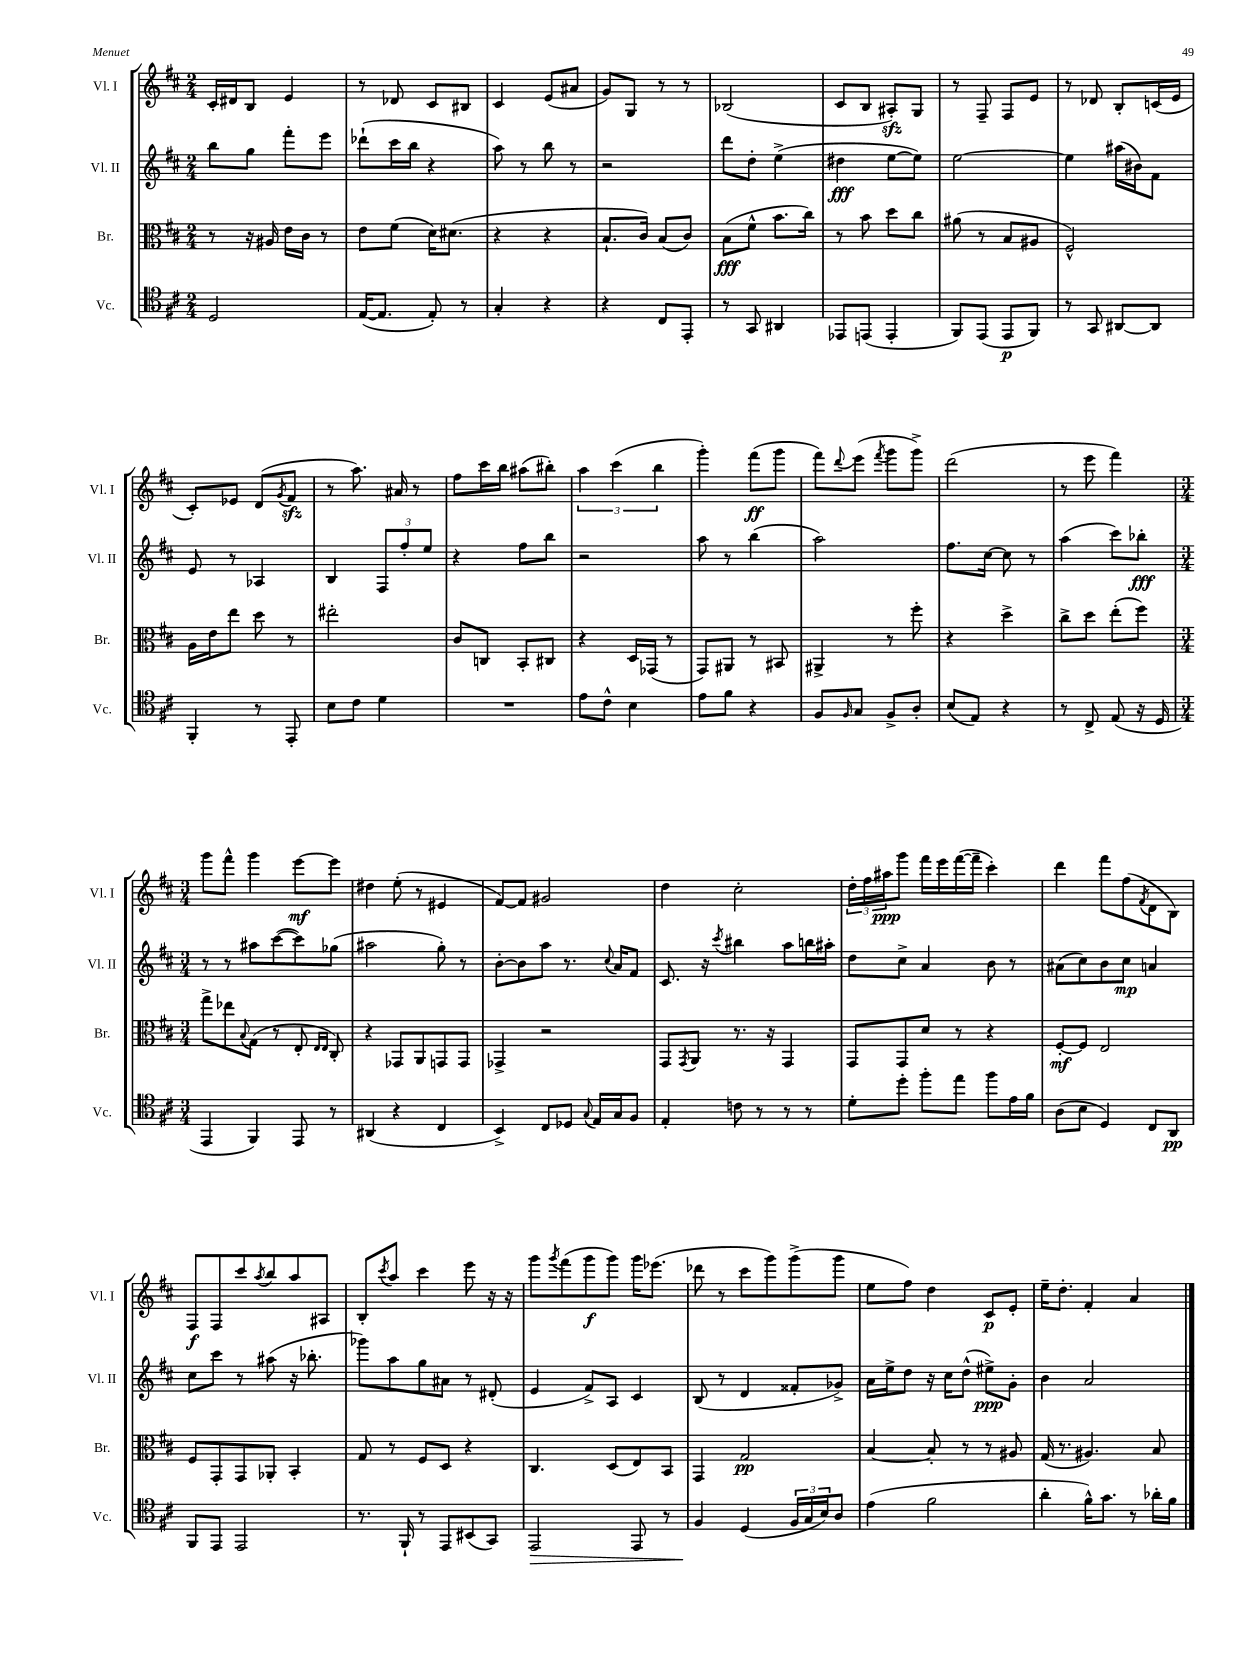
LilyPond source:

<<
\new StaffGroup <<
\new Staff = "s0" \with { instrumentName = "Vl. I" shortInstrumentName = "Vl. I" } {
    \clef treble \key d \major \numericTimeSignature \time 2/4
    cis'16-. dis'16 b8 e'4 |
    r8 des'8 cis'8 bis8 |
    cis'4 e'8( ais'8 |
    g'8) g8 r8 r8 |
    bes2( |
    cis'8 b8 ais8-.\sfz) g8 |
    r8 fis8-- fis8 e'8 |
    r8 des'8 b8-. c'16( e'16 |
    cis'8-.) ees'8 d'8( \acciaccatura { g'8 } fis'8\sfz |
    r8 a''8.) ais'16 r8 |
    fis''8 cis'''16 b''16 ais''8( bis''8-.) |
    \tuplet 3/2 { a''4 cis'''4( b''4 } |
    g'''4-.) fis'''8\ff( g'''8 |
    fis'''8) \appoggiatura { d'''8 } e'''8( \acciaccatura { fis'''8 } g'''8 g'''8->) |
    d'''2( |
    r8 e'''8 fis'''4) |
    \numericTimeSignature \time 3/4 g'''8 fis'''8-^ g'''4 e'''8~\mf e'''8 |
    dis''4 e''8-.( r8 eis'4 |
    fis'8~) fis'8 gis'2 |
    d''4 cis''2-. |
    \tuplet 3/2 { d''16-. fis''16 ais''16\ppp } g'''8 fis'''16 e'''16 fis'''16~( fis'''16-- cis'''4-.) |
    d'''4 fis'''8 fis''8( \acciaccatura { fis'8 } d'8 b8) |
    fis8\f fis8 cis'''8 \acciaccatura { a''8 } b''8 a''8 ais8 |
    b8-. \acciaccatura { cis'''8 } a''8 cis'''4 e'''8 r16 r16 |
    g'''8 \acciaccatura { g'''8 } fis'''8( g'''8\f g'''8) g'''16 ees'''8.( |
    des'''8 r8 cis'''8 g'''8) g'''8->( g'''8 |
    e''8 fis''8) d''4 cis'8\p e'8-. |
    e''16-- d''8.-. fis'4-. a'4 \bar "|." |
}
\new Staff = "s1" \with { instrumentName = "Vl. II" shortInstrumentName = "Vl. II" } {
    \clef treble \key d \major \numericTimeSignature \time 2/4
    b''8 g''8 fis'''8-. e'''8 |
    des'''8-!( cis'''16 b''16 r4 |
    a''8) r8 b''8 r8 |
    r2 |
    d'''8 d''8-. e''4->( |
    dis''4\fff e''8~ e''8) |
    e''2~ |
    e''4 ais''16( bis'16) fis'8 |
    e'8 r8 aes4 |
    b4 \tuplet 3/2 { fis8 fis''8-. e''8 } |
    r4 fis''8 b''8 |
    r2 |
    a''8 r8 b''4( |
    a''2) |
    fis''8. cis''16~ cis''8 r8 |
    a''4( cis'''8) bes''8-.\fff |
    \numericTimeSignature \time 3/4 r8 r8 ais''8 cis'''8~( cis'''8) ges''8( |
    ais''2 g''8-.) r8 |
    b'8~-. b'8 a''8 r8. \appoggiatura { cis''8 } a'16 fis'8 |
    cis'8. r16 \acciaccatura { cis'''8 } bis''4 a''8 b''16 ais''16-. |
    d''8 cis''8-> a'4 b'8 r8 |
    ais'8( cis''8) b'8 cis''8\mp a'4 |
    cis''8 cis'''8 r8 ais''8( r16 bes''8.-. |
    ges'''8) a''8 g''8 ais'8 r8 dis'8-.( |
    e'4 fis'8->) a8 cis'4 |
    b8( r8 d'4 fisis'8-. ges'8->) |
    a'16 e''16-> d''8 r16 cis''16 d''8-^( eis''8->\ppp) g'8-. |
    b'4 a'2 \bar "|." |
}
\new Staff = "s2" \with { instrumentName = "Br." shortInstrumentName = "Br." } {
    \clef alto \key d \major \numericTimeSignature \time 2/4
    r8 r16 ais16 e'16 cis'16 r8 |
    e'8 fis'8( d'16) dis'8.( |
    r4 r4 |
    b8.-! cis'16) b8( cis'8) |
    b8\fff( fis'8-^ b'8. cis''16) |
    r8 b'8 d''8 cis''8 |
    ais'8( r8 b8 ais8 |
    fis2-^) |
    a16 e'16 e''8 d''8 r8 |
    eis''2-. |
    cis'8 c8 b,8-. cis8 |
    r4 d16 ges,16( r8 |
    g,8) ais,8 r8 bis,8 |
    ais,4-> r8 fis''8-. |
    r4 d''4-> |
    cis''8-> d''8 e''8-.( fis''8) |
    \numericTimeSignature \time 3/4 g''8-> ees''8 \appoggiatura { b8 } g8( r8 e8-. \grace { e16 e16 } cis8-.) |
    r4 ges,8 a,8 g,8 g,8 |
    ges,4-> r2 |
    g,8 \acciaccatura { g,8 } a,8 r8. r16 g,4 |
    g,8 g,8 d'8 r8 r4 |
    fis8~-.\mf fis8 e2 |
    fis8 g,8-. g,8 aes,8-. b,4-. |
    g8 r8 fis8 d8 r4 |
    cis4. d8( e8) b,8 |
    g,4 g2\pp |
    b4~ b8-. r8 r8 ais8 |
    g16( r8. ais4.) b8 \bar "|." |
}
\new Staff = "s3" \with { instrumentName = "Vc." shortInstrumentName = "Vc." } {
    \clef tenor \key d \major \numericTimeSignature \time 2/4
    d2 |
    e16~( e8. e8-.) r8 |
    g4-. r4 |
    r4 cis8 e,8-. |
    r8 g,8 ais,4 |
    ees,8 e,8( e,4-. |
    fis,8) e,8( e,8\p fis,8) |
    r8 g,8 ais,8~ ais,8 |
    fis,4-. r8 e,8-. |
    b8 cis'8 d'4 |
    R2 |
    e'8 cis'8-^ b4 |
    e'8 fis'8 r4 |
    fis8 \grace { fis16 } g8 fis8-> a8-. |
    b8( e8) r4 |
    r8 cis8-> e8( r16 d16 |
    \numericTimeSignature \time 3/4 e,4 fis,4) e,8 r8 |
    ais,4( r4 cis4 |
    b,4->) cis8 des8 \appoggiatura { g8 } e16 g16 fis8 |
    e4-. c'8 r8 r8 r8 |
    d'8-. d''8-. fis''8-. e''8 fis''8 e'16 fis'16 |
    a8( b8 d4) cis8 a,8\pp |
    fis,8 e,8 e,2 |
    r8. fis,16-! r8 e,8 bis,8( g,8) |
    e,2\> e,8 r8 |
    fis4\! d4( \tuplet 3/2 { fis16 g16 b16) } a8 |
    e'4( fis'2 |
    a'4-. fis'16-^) g'8. r8 aes'16-. fis'16 \bar "|." |
}
>>
>>
\layout { \context { \Score \remove "Bar_number_engraver" } }
